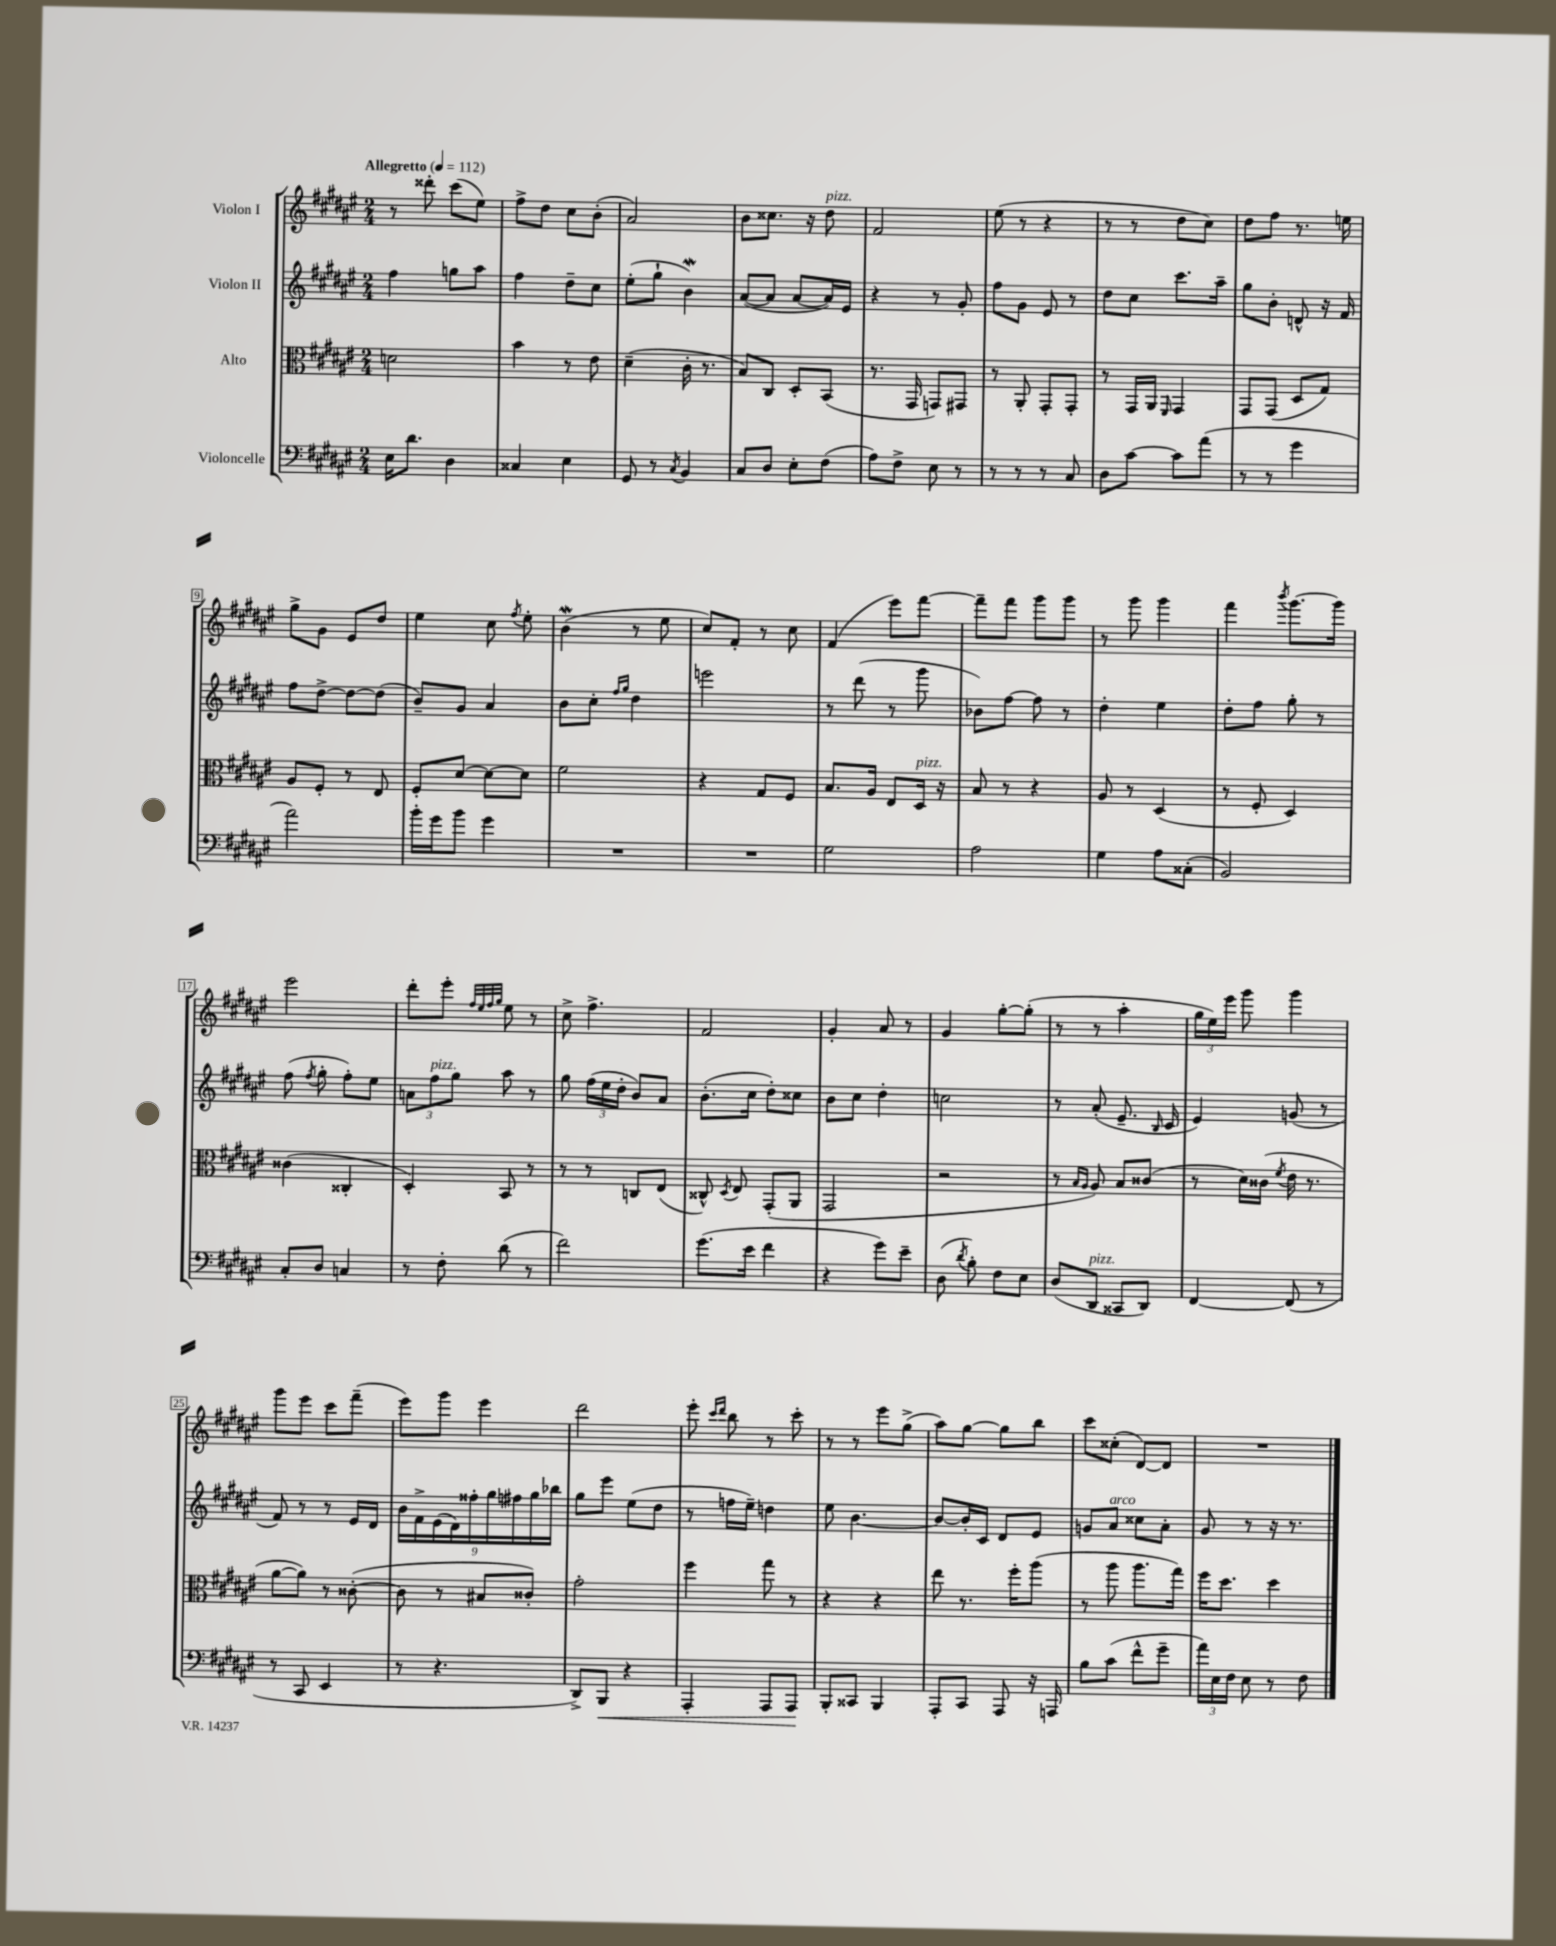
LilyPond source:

<<
\new StaffGroup <<
\new Staff = "s0" \with { instrumentName = "Violon I" } {
    \clef treble \key fis \major \numericTimeSignature \time 2/4 \tempo "Allegretto" 4 = 112
    \autoBeamOff r8 disis'''8-. cis'''8[( eis''8]) |
    fis''8[-> dis''8] cis''8[ b'8]-.( |
    ais'2) |
    b'8[ cisis''8.] r16 dis''8^\markup { \italic "pizz." } |
    fis'2 |
    eis''8( r8 r4 |
    r8 r8 dis''8[ cis''8]) |
    dis''8[ fis''8] r8. e''16 |
    gis''8[-> gis'8] eis'8[ dis''8] |
    eis''4 cis''8 \acciaccatura { fis''8 } eis''8-. |
    b'4\mordent( r8 eis''8 |
    cis''8[) fis'8]-. r8 cis''8 |
    fis'4( eis'''8[) fis'''8]~ |
    fis'''8[-- fis'''8] gis'''8[ gis'''8] |
    r8 gis'''8 gis'''4 |
    fis'''4 \acciaccatura { b'''8 } gis'''8.[~ gis'''16] |
    eis'''2 |
    dis'''8[-. eis'''8]-. \grace { fis''32[ eis''32 fis''32 gis''32] } eis''8 r8 |
    cis''8-> fis''4.-> |
    fis'2 |
    gis'4-. ais'8 r8 |
    gis'4 gis''8[~-. gis''8]-.( |
    r8 r8 ais''4-. |
    \tuplet 3/2 { gis''16[ eis''16) eis'''16] } gis'''8 gis'''4 |
    gis'''8[ eis'''8] cis'''8[ fis'''8]--( |
    eis'''8[) gis'''8] eis'''4 |
    dis'''2 |
    eis'''8-. \grace { cis'''16[ dis'''16] } b''8 r8 cis'''8-. |
    r8 r8 eis'''8[ gis''8]->( |
    ais''8[) gis''8]~ gis''8[ b''8] |
    cis'''8[ cisis''8]-.( dis'8[~) dis'8] |
    R2 \bar "|." |
}
\new Staff = "s1" \with { instrumentName = "Violon II" } {
    \clef treble \key fis \major \numericTimeSignature \time 2/4
    \autoBeamOff fis''4 g''8[ ais''8] |
    fis''4 dis''8[-- cis''8] |
    eis''8[-.( gis''8]-! b'4\mordent) |
    ais'8[~( ais'8] ais'8[~ ais'16) eis'16] |
    r4 r8 gis'8-. |
    fis''8[ gis'8] eis'8 r8 |
    dis''8[ cis''8] cis'''8.[ ais''16]-- |
    gis''8[ b'8]-. d'8-^ r16 fis'16 |
    fis''8[ dis''8]~-> dis''8[~ dis''8]( |
    b'8[--) gis'8] ais'4 |
    b'8[ cis''8]-. \grace { fis''16[ gis''16] } dis''4 |
    e'''2 |
    r8 dis'''8( r8 gis'''8 |
    bes'8[) fis''8]~ fis''8 r8 |
    dis''4-. eis''4 |
    dis''8[-. fis''8] gis''8-. r8 |
    fis''8( \acciaccatura { fis''8 } gis''8-. fis''8[-.) eis''8] |
    \tuplet 3/2 { a'8[ fis''8^\markup { \italic "pizz." } gis''8] } ais''8 r8 |
    gis''8 \tuplet 3/2 { fis''16[( eis''16 dis''16]-. } b'8[) ais'8] |
    b'8.[-.( cis''16] dis''8[-.) cisis''8] |
    b'8[ cis''8] dis''4-. |
    c''2 |
    r8 ais'8-.( eis'8.-- \grace { b16 } cis'16 |
    eis'4) g'8( r8 |
    fis'8) r8 r8 eis'16[ dis'16] |
    \tuplet 9/8 { b'16[ fis'16-> eis'16( dis'16) fisis''16-. gis''16 fis''16 gis''16 bes''16] } |
    gis''8[ eis'''8] eis''8[( dis''8] |
    r8 f''16[ eis''16]--) d''4 |
    eis''8 b'4.~ |
    b'8[~ b'16-. cis'16] dis'8[ eis'8] |
    g'8[ ais'8]^\markup { \italic "arco" } cisis''8[ ais'8]-. |
    gis'8 r8 r16 r8. \bar "|." |
}
\new Staff = "s2" \with { instrumentName = "Alto" } {
    \clef alto \key fis \major \numericTimeSignature \time 2/4
    \autoBeamOff d'2 |
    b'4 r8 eis'8 |
    dis'4--( cis'16-. r8. |
    b8[) cis8] dis8[-. b,8]( |
    r8. gis,16 g,8[) gis,8] |
    r8 ais,8-. gis,8[-. gis,8]-. |
    r8 gis,16[ ais,16] \grace { fis,16 } gis,4 |
    gis,8[ gis,8]( dis8[ gis8]) |
    ais8[ fis8]-. r8 eis8 |
    fis8[-. dis'8]~ dis'8[~ dis'8] |
    fis'2 |
    r4 gis8[ fis8] |
    b8.[ ais16] eis8[ dis16]^\markup { \italic "pizz." } r16 |
    b8 r8 r4 |
    ais8 r8 dis4( |
    r8 fis8-. dis4) |
    cisis'4( cisis4-. |
    dis4-.) b,8 r8 |
    r8 r8 c8[ eis8]( |
    cisis8-^) \acciaccatura { dis8 } eis8 gis,8[-.( ais,8] |
    gis,2 |
    r2 |
    r8 \grace { b16[ ais16] } ais8) b8[ cisis'8]( |
    r8 dis'16[) cisis'16]( \acciaccatura { fis'8 } eis'16 r8. |
    ais'8[~ ais'8]) r8 cisis'8~-.( |
    cisis'8 r8 bis8[ cisis'8]-.) |
    gis'2-. |
    fis''4 gis''8 r8 |
    r4 r4 |
    eis''8 r8. fis''16[-. ais''8]( |
    r8 ais''8 ais''8.[ gis''16]) |
    fis''16[ dis''8.] dis''4 \bar "|." |
}
\new Staff = "s3" \with { instrumentName = "Violoncelle" } {
    \clef bass \key fis \major \numericTimeSignature \time 2/4
    \autoBeamOff eis16[ dis'8.] dis4 |
    cisis4 eis4 |
    gis,8 r8 \acciaccatura { cis8 } b,4 |
    cis8[ dis8] eis8[-. fis8]( |
    ais8[) fis8]-> eis8 r8 |
    r8 r8 r8 cis8 |
    dis8[ cis'8]~ cis'8[ ais'8]( |
    r8 r8 gis'4 |
    ais'2) |
    b'16[-. gis'16 b'8] gis'4 |
    R2 |
    R2 |
    gis2 |
    ais2 |
    gis4 ais8[ cisis8]-.( |
    b,2) |
    cis8[-. dis8] c4 |
    r8 fis8-. dis'8( r8 |
    fis'2) |
    gis'8.[( eis'16] fis'4 |
    r4 gis'8[) eis'8]-- |
    dis8( \acciaccatura { dis'8 } b8-.) fis8[ eis8] |
    dis8[( dis,8]^\markup { \italic "pizz." } cisis,8[ dis,8]) |
    fis,4~ fis,8( r8 |
    r8 cis,8 eis,4 |
    r8 r4. |
    dis,8[->) b,,8]\< r4 |
    ais,,4-. ais,,8[ ais,,8]\! |
    b,,8[-. cisis,8] b,,4 |
    ais,,8[-. cis,8] ais,,8 r16 a,,16 |
    b8[ cis'8]( fis'8[-^ gis'8]-- |
    \tuplet 3/2 { ais'16[) eis16 fis16] } eis8 r8 fis8 \bar "|." |
}
>>
>>
\layout { \context { \Score \override BarNumber.stencil = #(make-stencil-boxer 0.1 0.3 ly:text-interface::print) } }
